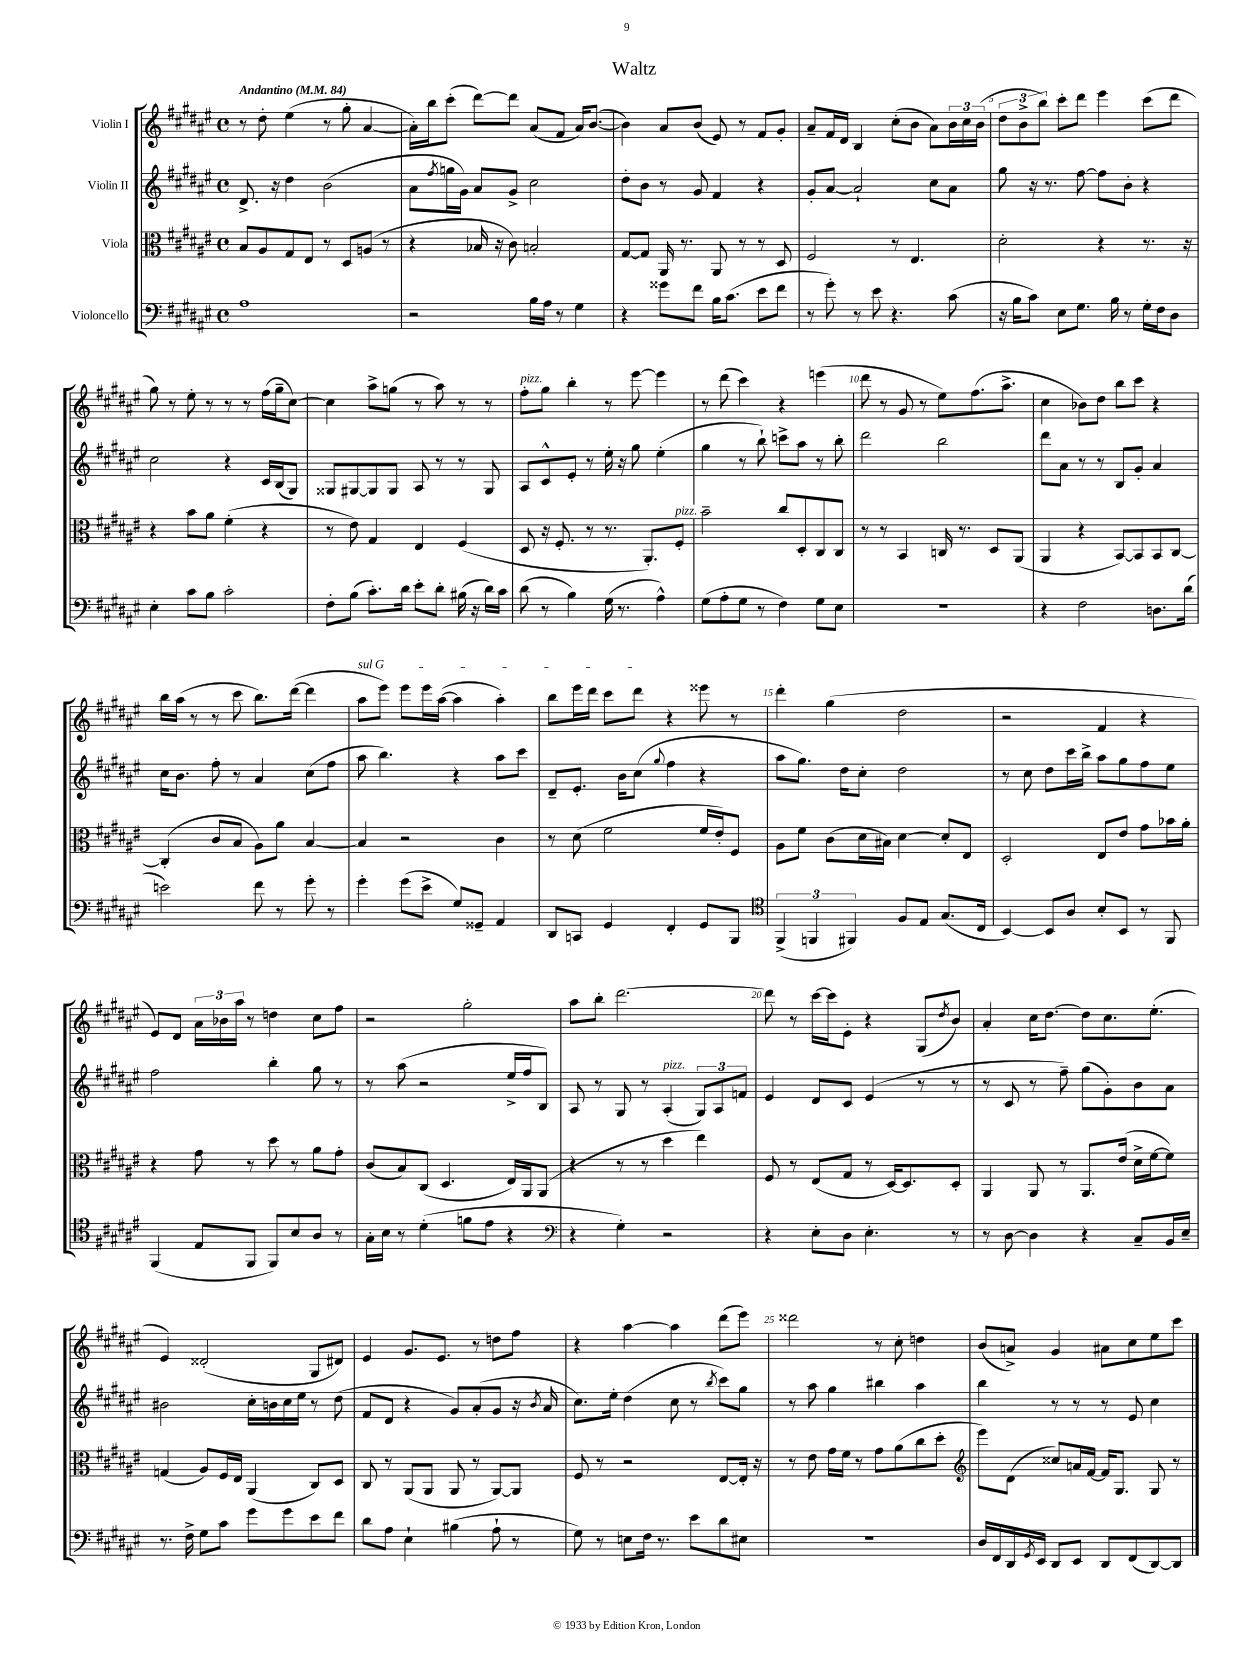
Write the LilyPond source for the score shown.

\header { title = "Waltz" }
<<
\new StaffGroup <<
\new Staff = "s0" \with { instrumentName = "Violin I" } {
    \clef treble \key fis \major \defaultTimeSignature \time 4/4 \tempo "Andantino" 4 = 84
    r8 dis''8-. eis''4( r8 gis''8-. ais'4~ |
    ais'16-.) b''16 cis'''8-.( dis'''8~) dis'''8 ais'8( fis'8 ais'16) b'8.~( |
    b'4) ais'8 b'8( eis'8) r8 fis'8 gis'8-. |
    ais'8-- fis'16 dis'16 b4 cis''8-.( b'8 ais'8) \tuplet 3/2 { b'16 cis''16 b'16( } |
    \tuplet 3/2 { dis''8 b'8-> b''8) } cis'''8-. dis'''8 eis'''4 cis'''8( dis'''8 |
    gis''8) r8 eis''8-. r8 r8 r8 fis''16( gis''16-- cis''8~) |
    cis''4 ais''8-> g''8( r8 ais''8) r8 r8 |
    fis''8-.^\markup { \italic "pizz." } gis''8 b''4-. r8 eis'''8~ eis'''4 |
    r8 dis'''8( cis'''4) r4 e'''4( |
    dis'''8 r8 gis'8 r8 eis''8) fis''8.( ais''8.-> |
    cis''4 bes'8) dis''8 b''8 cis'''8 r4 |
    b''16 ais''16( r8 r8 cis'''8 b''8.) dis'''16~( dis'''4 |
    \once \override TextSpanner.bound-details.left.text = \markup { \italic "sul G" } ais''8\startTextSpan eis'''8) eis'''8 eis'''16 ais''16~( ais''4 ais''4-.) |
    b''8 eis'''16 dis'''16 cis'''8 dis'''8\stopTextSpan r4 eisis'''8 r8 |
    dis'''4-. gis''4( dis''2 |
    r2 fis'4 r4 |
    eis'8) dis'8 \tuplet 3/2 { ais'16 bes'16 ais''16 } r8 d''4 cis''8 fis''8 |
    r2 gis''2-. |
    ais''8 b''8-. dis'''2.~ |
    dis'''8 r8 cis'''16~ cis'''16 eis'8-. r4 gis8( \acciaccatura { dis''8 } b'8) |
    ais'4-. cis''16 dis''8.~ dis''8 cis''8. eis''8.-.( |
    eis'4) disis'2-.( gis8 dis'8) |
    eis'4 gis'8. eis'8. r8 d''8 fis''8 |
    r4 ais''4~ ais''4 dis'''8( eis'''8) |
    disis'''2 r8 cis''8-. d''4 |
    b'8( a'8->) gis'4 ais'8 cis''8 eis''8 cis'''8 \bar "|." |
}
\new Staff = "s1" \with { instrumentName = "Violin II" } {
    \clef treble \key fis \major \defaultTimeSignature \time 4/4
    dis'8.-> r16 dis''4 b'2( |
    ais'8 \acciaccatura { fis''8 } g''16 gis'16) ais'8 gis'8-> cis''2 |
    dis''8-. b'8 r8 gis'8 fis'4 r4 |
    gis'8-. ais'8~ ais'2-! cis''8 ais'8 |
    gis''8 r16 r8. fis''8~ fis''8 b'8-. r4 |
    cis''2 r4 cis'16 b16( gis8) |
    gisis8 gis8~ gis8 gis8 ais8 r8 r8 gis8 |
    ais8 cis'8-^ eis'8-. r8 eis''16-. r16 gis''8 eis''4-.( |
    gis''4 r8 b''8-!) c'''8-> ais''8 r8 b''8-. |
    dis'''2 b''2 |
    dis'''8 ais'8 r8 r8 b8 gis'8-. ais'4 |
    cis''16 b'8. fis''8-. r8 ais'4 cis''8( fis''8 |
    ais''8 b''4.) r4 ais''8 cis'''8 |
    dis'8-- eis'8.-. b'16 cis''8( \appoggiatura { gis''8 } fis''4 r4 |
    ais''8 gis''8.) dis''16 cis''8-. dis''2 |
    r8 cis''8 dis''8 cis'''16 b''16-> ais''8 gis''8 fis''8 eis''8 |
    fis''2 b''4-. gis''8 r8 |
    r8 ais''8( r2 eis''16-> fis''16 b8) |
    ais8 r8 gis8 r8 ais4-.^\markup { \italic "pizz." }( \tuplet 3/2 { gis8) ais8 f'8 } |
    eis'4 dis'8 cis'8 eis'4( r8 r8 |
    r8 cis'8 r8 fis''8--) gis''8( gis'8-.) b'8 ais'8 |
    bis'2 cis''16-. b'16 cis''16 eis''16 r8 dis''8( |
    fis'8 dis'8 r4 gis'8) ais'8-.( gis'8 r16 \acciaccatura { b'8 } ais'16 |
    cis''8.) eis''16-. dis''4( cis''8 r8 \acciaccatura { b''8 } cis'''8) gis''8 |
    r8 ais''8 gis''4 bis''4 ais''4 |
    b''4 r8 r8 r8 eis'8 cis''4 \bar "|." |
}
\new Staff = "s2" \with { instrumentName = "Viola" } {
    \clef alto \key fis \major \defaultTimeSignature \time 4/4
    b8 ais8 gis8 eis8 r8 dis8 a8( r8 |
    r4 bes16 r16 cis'8) b2-. |
    gis8~ gis8 ais,16 r8. ais,8 r8 r8 dis8 |
    fis2 r8 eis4. |
    dis'2-. r4 r8. r16 |
    r4 b'8 ais'8 fis'4-.( r4 |
    r8 eis'8) gis4 eis4 fis4( |
    dis8 r16 fis8.-. r8 r8. ais,8.-.) fis8-.^\markup { \italic "pizz." } |
    b'2-- cis''8 dis8-. cis8 cis8 |
    r8 r8 b,4 c16 r8. dis8 ais,8( |
    ais,4 r4 b,8~) b,8 b,8 cis8~ |
    cis4-.( cis'8 b8 ais8) ais'8 b4~ |
    b4 r2 cis'4 |
    r8 dis'8( fis'2 fis'16 eis'16-.) fis8 |
    ais8 fis'8 cis'8( dis'16 bis16) dis'4~ dis'8-. eis8 |
    dis2-. eis8 eis'8 gis'8 bes'16 ais'16-. |
    r4 gis'8 r8 dis''8 r8 ais'8 gis'8-. |
    cis'8( b8) cis8( dis4. eis16) ais,16 ais,8( |
    r4 r8 r8 dis''4 eis''4) |
    fis8 r8 eis8( gis8 r8 dis16~) dis8. dis8-. |
    ais,4 ais,8 r8 ais,8. eis'16( dis'16-> fis'16~ fis'8) |
    g4( ais8) fis16 eis16 ais,4( cis8) dis8 |
    cis8 r8 ais,8( ais,8 ais,8 r8 ais,8~) ais,8 |
    fis8 r8 r2 eis8~ eis16-. r16 |
    r8 eis'8 gis'16 fis'16 r8 gis'8 ais'8( cis''8 dis''8-. |
    \clef treble eis'''8) dis'8( cisis''8) a'16 fis'16~ fis'16 gis8. gis8 r8 \bar "|." |
}
\new Staff = "s3" \with { instrumentName = "Violoncello" } {
    \clef bass \key fis \major \defaultTimeSignature \time 4/4
    ais1 |
    r2 b16 ais16 r8 gis4 |
    r4 gisis'8 fis'8 b16 cis'8.( eis'8 fis'8 |
    r8 gis'8-.) r8 eis'8 r4. cis'8( |
    r16 b16 cis'8) eis8 gis8. b16 r8 gis16-. fis16 dis8 |
    eis4-. cis'8 b8 cis'2-. |
    fis8-. b8( cis'8.-.) dis'16 eis'8-. dis'8-. bis16( r16 dis'16) cis'16 |
    dis'8( r8 b4) gis16( r8. ais4-^) |
    gis8( ais8-. gis8 r8 fis4) gis8 eis8 |
    r1 |
    r4 fis2 d8. dis'16( |
    e'2) fis'8 r8 gis'8-. r8 |
    gis'4-. gis'8( eis'8-> gis8) gisis,8-- ais,4 |
    dis,8 c,8 gis,4 fis,4-. gis,8 b,,8 |
    \clef tenor \tuplet 3/2 { fis,4->( f,4 fis,4) } fis8 eis8 gis8.( cis16 |
    b,4~) b,8 ais8 b8-. b,8 r8 fis,8 |
    fis,4( eis8 fis,8 fis,8) b8 ais8 r8 |
    gis16-. b16 r8 dis'4-.( f'8 eis'8 r4 |
    \clef bass r4 gis4-.) r2 |
    r4 eis8-. dis8 eis4.-. r8 |
    r8 dis8~ dis4 r4 cis8-- b,16 eis16-- |
    r8. fis16-> gis8 cis'8 gis'8 gis'8 eis'8 fis'8 |
    dis'8 ais8 eis4-! bis4( ais8-! r8 |
    gis8) r8 e8 fis16 r8. eis'8 dis'8 eis8 |
    r1 |
    dis16 fis,16 dis,16 \acciaccatura { gis,8 } eis,16 dis,8 eis,8 dis,8 fis,8( dis,8~) dis,8 \bar "|." |
}
>>
>>
\layout { \context { \Score \override BarNumber.break-visibility = ##(#f #t #t) barNumberVisibility = #(every-nth-bar-number-visible 5) } }
